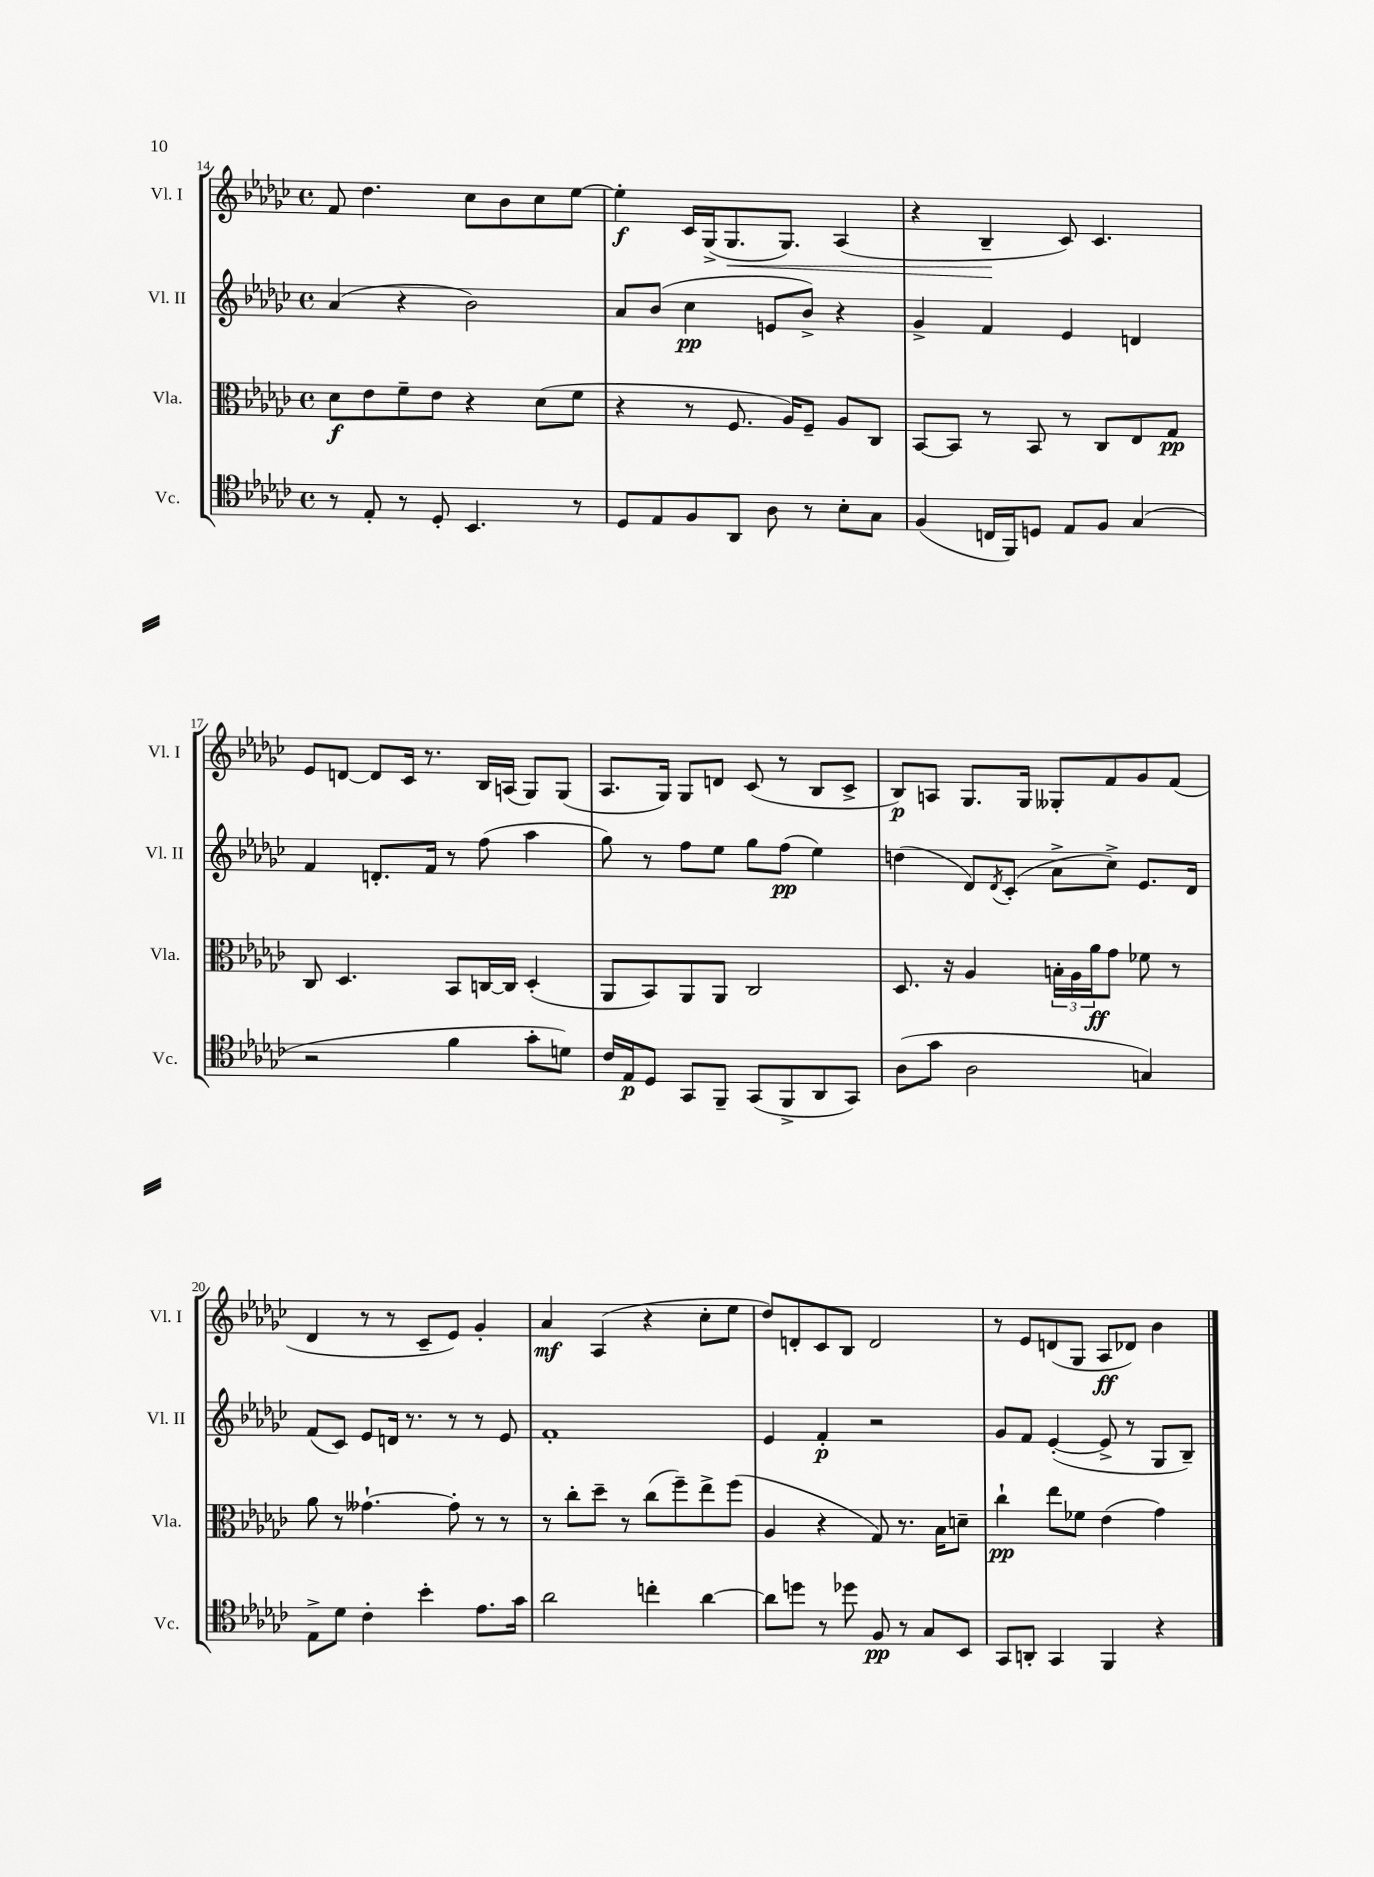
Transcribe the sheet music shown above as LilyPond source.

<<
\new StaffGroup <<
\new Staff = "s0" \with { instrumentName = "Vl. I" shortInstrumentName = "Vl. I" } {
    \clef treble \key ges \major \defaultTimeSignature \time 4/4
    f'8 des''4. ces''8 bes'8 ces''8 ees''8~ |
    ees''4-.\f ces'16 ges16->( ges8.\< ges8.) aes4( |
    r4 bes4--\! ces'8) ces'4. |
    ees'8 d'8~ d'8 ces'16 r8. bes16 a16( ges8) ges8( |
    aes8. ges16) ges8 d'8 ces'8( r8 bes8 ces'8-> |
    bes8\p) a8 ges8. ges16 geses8-. f'8 ges'8 f'8( |
    des'4 r8 r8 ces'8-- ees'8) ges'4-. |
    aes'4\mf aes4( r4 ces''8-. ees''8 |
    des''8) d'8-. ces'8 bes8 d'2 |
    r8 ees'8 d'8( ges8 aes8\ff des'8) bes'4 \bar "|." |
}
\new Staff = "s1" \with { instrumentName = "Vl. II" shortInstrumentName = "Vl. II" } {
    \clef treble \key ges \major \defaultTimeSignature \time 4/4
    aes'4( r4 bes'2) |
    aes'8 bes'8( ces''4\pp e'8 bes'8->) r4 |
    ges'4-> f'4 ees'4 d'4 |
    f'4 d'8.-. f'16 r8 f''8( aes''4 |
    ges''8) r8 f''8 ees''8 ges''8 f''8\pp( ees''4) |
    d''4( des'8) \acciaccatura { des'8 } ces'8-.( aes'8-> ces''8->) ees'8. des'16 |
    f'8( ces'8) ees'8 d'16 r8. r8 r8 ees'8 |
    f'1-. |
    ees'4 f'4-.\p r2 |
    ges'8 f'8 ees'4~-.( ees'8-> r8 ges8 bes8--) \bar "|." |
}
\new Staff = "s2" \with { instrumentName = "Vla." shortInstrumentName = "Vla." } {
    \clef alto \key ges \major \defaultTimeSignature \time 4/4
    des'8\f ees'8 f'8-- ees'8 r4 des'8( f'8 |
    r4 r8 f8. aes16) f8-- aes8 ces8 |
    bes,8~ bes,8 r8 bes,8 r8 ces8 ees8 ges8\pp |
    ces8 des4. bes,8 c16~ c16 des4-.( |
    aes,8 bes,8) aes,8 aes,8 ces2 |
    des8. r16 aes4 \tuplet 3/2 { b16-. aes16 aes'16\ff } ges'8 fes'8 r8 |
    aes'8 r8 geses'4.~-! geses'8-. r8 r8 |
    r8 ces''8-. des''8-- r8 ces''8( f''8--) ees''8-> f''8( |
    aes4 r4 ges8) r8. bes16 d'8-- |
    ces''4-!\pp ees''8 fes'8 ees'4( ges'4) \bar "|." |
}
\new Staff = "s3" \with { instrumentName = "Vc." shortInstrumentName = "Vc." } {
    \clef tenor \key ges \major \defaultTimeSignature \time 4/4
    r8 ees8-. r8 des8-. bes,4. r8 |
    des8 ees8 f8 aes,8 aes8 r8 bes8-. ges8 |
    f4( c16 f,16) d8 ees8 f8 ges4( |
    r2 f'4 ges'8-. d'8) |
    ces'16 ees16\p des8 ges,8 f,8-- ges,8( f,8-> aes,8 ges,8) |
    aes8( ges'8 aes2 g4) |
    ees8-> des'8 ces'4-. bes'4-. ees'8. ges'16 |
    aes'2 c''4-. aes'4~ |
    aes'8 d''8 r8 des''8 f8\pp r8 ges8 bes,8 |
    ges,8 a,8-. ges,4 f,4 r4 \bar "|." |
}
>>
>>
\layout { \context { \Score currentBarNumber = #14 } }
